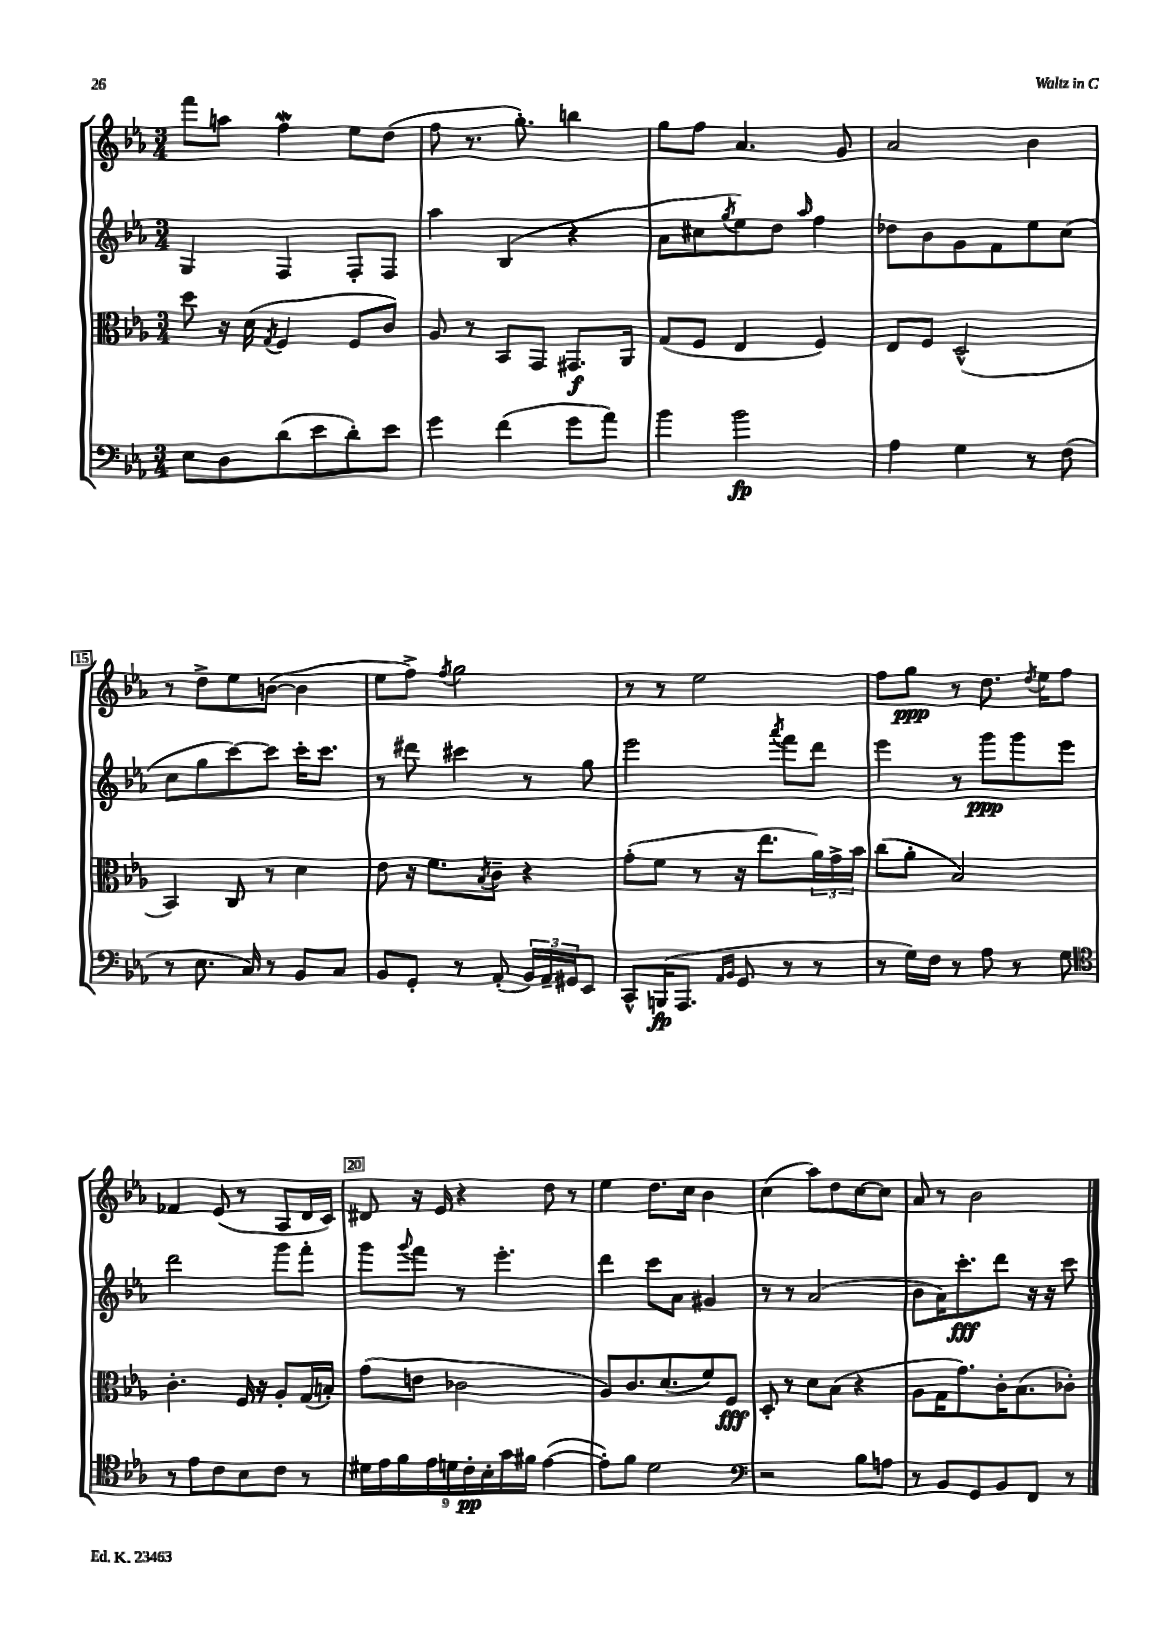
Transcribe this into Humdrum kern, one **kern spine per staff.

**kern	**dynam	**kern	**dynam	**kern	**dynam	**kern	**dynam
*part4	*part4	*part3	*part3	*part2	*part2	*part1	*part1
*staff4	*staff4	*staff3	*staff3	*staff2	*staff2	*staff1	*staff1
*clefF4	*	*clefC3	*	*clefG2	*	*clefG2	*
*k[b-e-a-]	*	*k[b-e-a-]	*	*k[b-e-a-]	*	*k[b-e-a-]	*
*M3/4	*	*M3/4	*	*M3/4	*	*M3/4	*
=11	=11	=11	=11	=11	=11	=11	=11
8E-\L	.	8dd\	.	4G/	.	8fff\L	.
8D\	.	16r	.	.	.	8aan\J	.
.	.	(16d\	.	.	.	.	.
.	.	8qG/	.	.	.	.	.
(8d\	.	4F/	.	4F/	.	4ffW\	.
8e-\	.	.	.	.	.	.	.
8d'\)	.	8F/L	.	8F'/L	.	8ee-\L	.
8e-\J	.	8c/J)	.	8F/J	.	(8dd\J	.
=12	=12	=12	=12	=12	=12	=12	=12
4g\	.	8A-/	.	4aa-\	.	8ff\	.
.	.	8r	.	.	.	8.r	.
(4f\	.	8BB-/L	.	(4B-/	.	.	.
.	.	.	.	.	.	8.gg'\)	.
.	.	8GG/J	.	.	.	.	.
8g\L	.	8.GG#X/L	f	4r	.	4bbn\	.
8a-\J)	.	.	.	.	.	.	.
.	.	16AA-/Jk	.	.	.	.	.
=13	=13	=13	=13	=13	=13	=13	=13
4b-\	.	(8G/L	.	8a-\L	.	8gg\L	.
.	.	8F/J	.	8cc#X\	.	8ff\J	.
.	.	.	.	8qgg/	.	.	.
2b-\	fp	4E-/	.	8ee-\)	.	4.a-/	.
.	.	.	.	8dd\J	.	.	.
.	.	.	.	16qqaa-/	.	.	.
.	.	4F/)	.	4ff\	.	.	.
.	.	.	.	.	.	8g/	.
=14	=14	=14	=14	=14	=14	=14	=14
4A-\	.	8E-/L	.	8dd-X\L	.	2a-/	.
.	.	8F/J	.	8b-\	.	.	.
4G\	.	(2D^^/	.	8g\	.	.	.
.	.	.	.	8f\	.	.	.
8r	.	.	.	8ee-\	.	4b-\	.
(8F\	.	.	.	(8cc\J	.	.	.
!!LO:LB:g=z
=15	=15	=15	=15	=15	=15	=15	=15
8r	.	4BB-/)	.	8cc\L	.	8r	.
8.E-\	.	.	.	8gg\	.	8dd^\L	.
.	.	8C/	.	[8ccc\)	.	8ee-\	.
16C/)	.	.	.	.	.	.	.
8r	.	8r	.	8ccc\J]	.	([8bn\J	.
8BB-/L	.	4d\	.	16ccc'\KL	.	4b\]	.
.	.	.	.	8.ccc\J	.	.	.
8C/J	.	.	.	.	.	.	.
=16	=16	=16	=16	=16	=16	=16	=16
8BB-/L	.	8e-\	.	8r	.	8ee-\L	.
8GG'/J	.	16r	.	8ddd#X\	.	8ff^\J)	.
.	.	8.f\L	.	.	.	.	.
.	.	.	.	.	.	8qff/	.
8r	.	.	.	4ccc#X\	.	2gg\	.
.	.	8qB-/	.	.	.	.	.
(8AA-'/	.	8c~\J	.	.	.	.	.
24BB-/LL)	.	4r	.	8r	.	.	.
24AA-~/	.	.	.	.	.	.	.
24GG#X/J	.	.	.	.	.	.	.
8EE-/J	.	.	.	8gg\	.	.	.
=17	=17	=17	=17	=17	=17	=17	=17
8CC^^/L	.	(8g'\L	.	2eee-\	.	8r	.
(16BBBn/K	fp	8f\J	.	.	.	8r	.
8.AAA-/J	.	.	.	.	.	.	.
.	.	8r	.	.	.	2ee-\	.
16qqAA-/LL	.	.	.	.	.	.	.
16qqBB-/JJ	.	.	.	.	.	.	.
8GG/	.	16r	.	.	.	.	.
.	.	8.ee-\L	.	.	.	.	.
.	.	.	.	8qaaa-/	.	.	.
8r	.	.	.	8fff\L	.	.	.
8r	.	24a-\L)	.	8ddd\J	.	.	.
.	.	24g^\	.	.	.	.	.
.	.	24b-\JJ	.	.	.	.	.
=18	=18	=18	=18	=18	=18	=18	=18
8r	.	(8cc\L	.	4eee-\	.	8ff\L	.
16G\LL)	.	8a-'\J	.	.	.	8gg\J	ppp
16F\JJ	.	.	.	.	.	.	.
8r	.	2B-/)	.	8r	.	8r	.
8A-\	.	.	.	8ggg\L	ppp	8.dd\	.
8r	.	.	.	8ggg\	.	.	.
.	.	.	.	.	.	8qdd/	.
.	.	.	.	.	.	16ee-\KL	.
8G\	.	.	.	8eee-\J	.	8ff\J	.
!!LO:LB:g=z
=19	=19	=19	=19	=19	=19	=19	=19
*clefC4	*	*	*	*	*	*	*
8r	.	4.c'\	.	2ddd\	.	4f-X/	.
8e-\L	.	.	.	.	.	.	.
8c\	.	.	.	.	.	(8e-/	.
8B-\	.	16F/	.	.	.	8r	.
.	.	16r	.	.	.	.	.
8c\J	.	8A-'/L	.	8ggg\L	.	8A-/L	.
8r	.	(16G/L	.	8fff'\J	.	16d/L	.
.	.	16Bn'/JJ)	.	.	.	16c/JJ)	.
=20	=20	=20	=20	=20	=20	=20	=20
18d#X\LL	.	(8g\L	.	8ggg\L	.	8d#X/	.
18e-\	.	.	.	.	.	.	.
18f\	.	.	.	.	.	.	.
.	.	.	.	8qqggg/	.	.	.
.	.	8en\J	.	8fff\J	.	16r	.
18e-\	.	.	.	.	.	.	.
.	.	.	.	.	.	16e-/	.
18dn\	.	.	.	.	.	.	.
.	.	2c-X\	.	8r	.	4r	.
18c'\	pp	.	.	.	.	.	.
18B-'\	.	.	.	.	.	.	.
.	.	.	.	4.eee-'\	.	.	.
18g\	.	.	.	.	.	.	.
18f#X\JJ	.	.	.	.	.	.	.
([4e-\	.	.	.	.	.	8dd\	.
.	.	.	.	.	.	8r	.
=21	=21	=21	=21	=21	=21	=21	=21
8e-'\L])	.	8A-/L)	.	4ddd\	.	4ee-\	.
8f\J	.	8.c/	.	.	.	.	.
2d\	.	.	.	8ccc\L	.	8.dd\L	.
.	.	(8.d/	.	.	.	.	.
.	.	.	.	8a-\J	.	.	.
.	.	.	.	.	.	16cc\Jk	.
.	.	8f/)	.	4g#X/	.	4b-\	.
.	.	8F/J	fff	.	.	.	.
=22	=22	=22	=22	=22	=22	=22	=22
*clefF4	*	*	*	*	*	*	*
2r	.	8D'/	.	8r	.	(4cc\	.
.	.	8r	.	8r	.	.	.
.	.	8d\L	.	(2a-/	.	8aa-\L)	.
.	.	(8B-\J	.	.	.	8dd\	.
8B-\L	.	4r	.	.	.	[8cc\	.
8An\J	.	.	.	.	.	8cc\J]	.
=23	=23	=23	=23	=23	=23	=23	=23
8r	.	8A-\L	.	8b-\L	.	8a-/	.
8BB-/L	.	16G\K	.	16a-\K)	.	8r	.
.	.	8.g\)	.	8.ccc'\	fff	.	.
8GG/	.	.	.	.	.	2b-\	.
8BB-/	.	16c'\K	.	8ddd\J	.	.	.
.	.	(8.B-\	.	.	.	.	.
8FF/J	.	.	.	16r	.	.	.
.	.	.	.	16r	.	.	.
8r	.	8c-X'\J)	.	8ccc\	.	.	.
==	==	==	==	==	==	==	==
*-	*-	*-	*-	*-	*-	*-	*-
